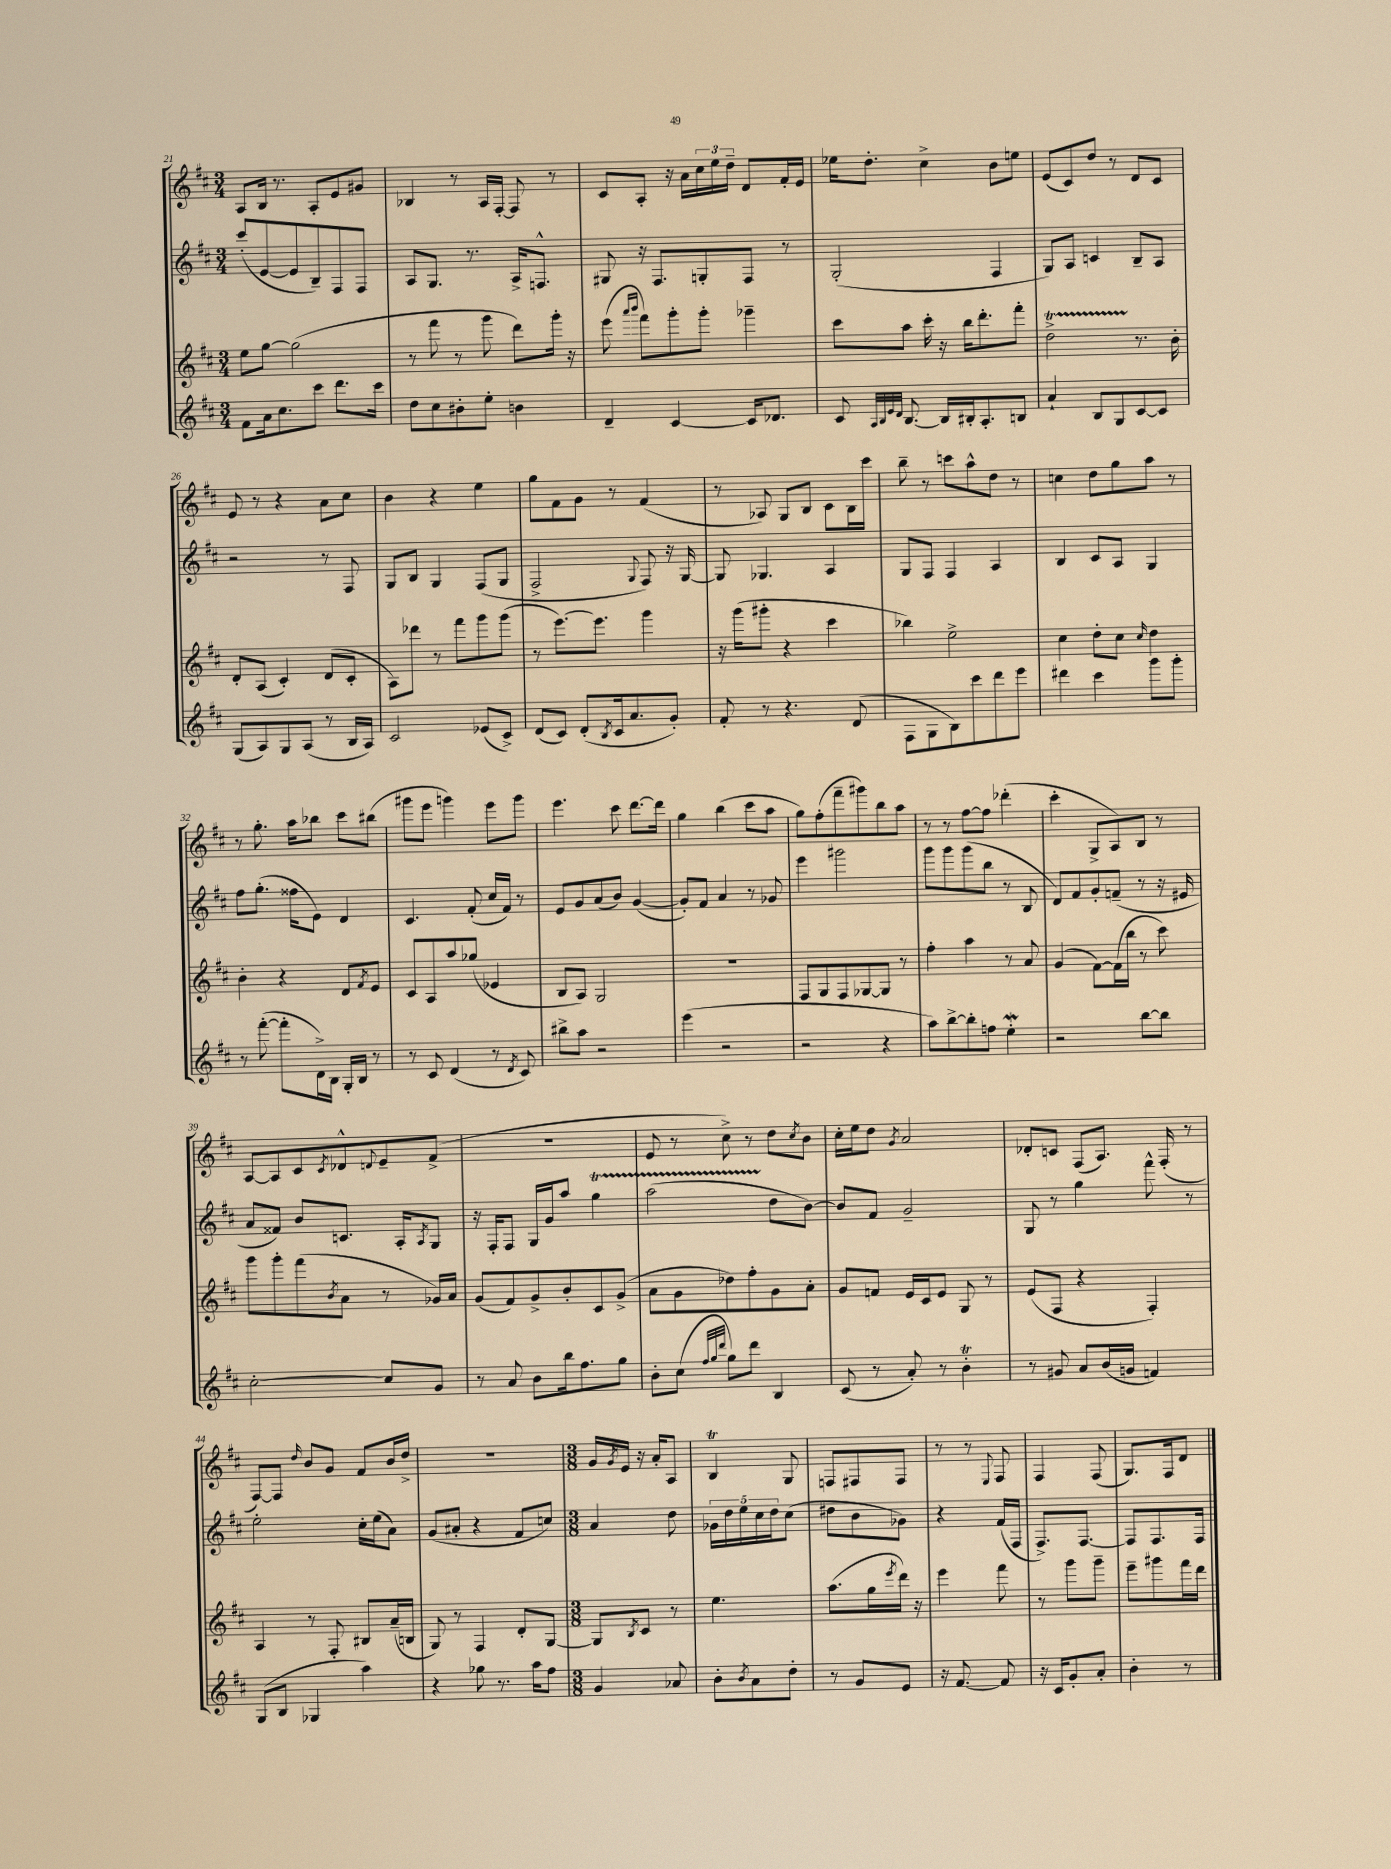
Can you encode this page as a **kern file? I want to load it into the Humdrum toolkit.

**kern	**kern	**kern	**kern
*staff4	*staff3	*staff2	*staff1
*clefG2	*clefG2	*clefG2	*clefG2
*k[f#c#]	*k[f#c#]	*k[f#c#]	*k[f#c#]
*M3/4	*M3/4	*M3/4	*M3/4
8f#	8ee	(8ccc#'	8A
16a	[8gg	[8e	16B
8.cc#	.	.	8.r
.	(2gg]	8e]	.
8ccc#	.	8B~)	8A'
8.ddd	.	8F#	8e
.	.	8F#	8g#
16ccc#	.	.	.
=	=	=	=
8dd	8r	8A	4B-
8cc#	8fff#	8.G	.
8b#'	8r	.	8r
.	.	8.r	.
8ee'	8ggg	.	16A
.	.	.	[16F#'
4b	8ddd)	16A^	8F#]
.	.	8.F^^	.
.	16ggg'	.	8r
.	16r	.	.
=	=	=	=
4d~	(8eee	8G#	8c#
.	16qqaaa	.	.
.	16qqbbb	.	.
.	8fff#)	16r	8A'
.	.	8.F#	.
[4c#	8ggg'	.	16r
.	.	.	16a
.	8ggg'	8G'	24cc#
.	.	.	24ee
.	.	.	24dd~
16c#]	4ggg-~	8F#	8d
8.d-	.	.	.
.	.	8r	16f#'
.	.	.	16e
=	=	=	=
8c#	8ccc#	(2G'	16ee-
.	.	.	8.dd'
32qqA	.	.	.
32qqB	.	.	.
32qqe	.	.	.
32qqd	.	.	.
[8.B	8aa	.	.
.	16ccc#'	.	4cc#^
16B]	16r	.	.
16B#'	16bb	.	.
8.A'	8.ddd'	.	.
.	.	4F#	8b
8B	8fff#'	.	8ee
=	=	=	=
4a`	2dd^	8G)	(8e
.	.	8A	8c#)
8B	.	4c	8dd
8G	.	.	8r
[8c#	8.r	8B~	8d
8c#]	.	8A	8c#
.	16b'	.	.
=	=	=	=
(8G	8d'	2r	8e
8A)	(8A	.	8r
8G	4c#')	.	4r
(8A	.	.	.
8r	(8d	8r	8a
16B	8c#'	8F#	8cc#
16A)	.	.	.
=	=	=	=
2c#	8A)	8G	4b
.	8ddd-	8B	.
.	8r	4G	4r
.	8fff#	.	.
(8e-	8ggg	(8F#	4ee
8c#^)	(8ggg	8G	.
=	=	=	=
(8d	8r	2F#^	8gg
8c#)	[8.eee)	.	8f#
(8d'	.	.	8g
.	8.eee]	.	.
8qB	.	.	.
16c#	.	.	8r
8.a	.	.	.
.	.	8qqG	.
.	4ggg	8F#)	(4f#
8g')	.	16r	.
.	.	[16G	.
=	=	=	=
8f#'	16r	8G]	8r
.	(16ggg	.	.
8r	8ggg#'	4.G-	8A-)
4.r	4r	.	8G
.	.	.	8B
.	4ccc#	4A	8c#
(8d	.	.	16B
.	.	.	16ccc#
=	=	=	=
8F#	4bb-)	8G	8bb~
8G	.	8F#	8r
8B)	2ee^	4F#	8ccc
8ccc#	.	.	8aa^^
8ddd	.	4A	8dd
8eee	.	.	8r
=	=	=	=
4ddd#	4cc#	4B	4cc
4ccc#	8dd'	8c#	8dd
.	8cc#	8A	8gg
.	16qqcc#	.	.
8ggg	4dd	4G	8aa
8ggg'	.	.	8r
=	=	=	=
8r	4b'	8ff#	8r
([8fff#'	.	(8.gg'	8.gg'
8fff#']	4r	.	.
.	.	16ff##	16aa
16d^)	.	8e)	8bb-
16B	.	.	.
16G'	8d	4d	8ccc#
16B	.	.	.
.	8qf#	.	.
8r	8e	.	(8bb#
=	=	=	=
8r	8c#	4.c#	8ggg#
8c#	8A	.	8eee
(4d	8aa	.	4ggg)
.	(8gg-	(8f#'	.
8r	4e-	16cc#	8eee
.	.	16f#)	.
8qd	.	.	.
8c#)	.	8r	8ggg
=	=	=	=
8bb#^	8B	8e	4.eee
8aa	8A)	8g	.
2r	2G	(8a	.
.	.	8b)	8ccc#
.	.	([4g	[8.ddd
.	.	.	16ddd]
=	=	=	=
(4eee	2.r	8g'])	4gg
.	.	8f#	.
2r	.	4a	(4bb
.	.	8r	8ccc#
.	.	8g-	8aa
=	=	=	=
2r	8F#	4eee	8gg)
.	8G	.	(8ff#'
.	8F#	2ggg#	8fff#~
.	[8G-	.	8ggg#)
4r	8G-]	.	8bb
.	8r	.	8aa
=	=	=	=
8aa)	4ff#'	8ggg	8r
[8bb^	.	8ggg	8r
8bb']	4aa	(8ggg	[8ff#
8ff	.	8bb	8ff#]
4ee'	8r	8r	(4ddd-'
.	8a	8B	.
=	=	=	=
2r	(4g	8d)	4ccc#'
.	.	8f#	.
.	[8f#)	8g'	8G^
.	(16f#]	(8f~	8A)
.	16bb	.	.
[8bb	8r	8r	8B
8bb]	8ccc#)	16r	8r
.	.	16e#	.
=	=	=	=
[2cc#'	8ggg	8a	[8A
.	8ggg'	8f##)	8A]
.	(8fff#	8b	8c#
.	8qb	.	8qc#
.	8a	8.c	8d-^^
.	.	.	8qqd
8cc#]	8r	.	8e~
.	.	16A'	.
.	.	8qA	.
8g	16g-)	8G	(8f#^
.	16a	.	.
=	=	=	=
8r	(8g	16r	2.r
.	.	16F#'	.
8a	8f#)	8F#	.
8b	8g^	16G	.
.	.	16g	.
16bb	8b'	8aa	.
8.ff#	.	.	.
.	8c#	4gg	.
8gg	(8g^	.	.
=	=	=	=
8b'	8a	(2aa	8e
(8cc#	8g	.	8r
32qqff#	.	.	.
32qqgg	.	.	.
32qqddd	.	.	.
8gg)	8dd-)	.	8cc#^)
8ddd	8ff#'	.	8r
4B	8g	8dd	8dd
.	.	.	8qcc#
.	8a'	[8b)	8b
=	=	=	=
(8c#	8g	8b]	16cc#'
.	.	.	16ee
8r	8f	8f#	8dd
.	.	.	8qg
8a')	16e	2g~	2a
.	16c#	.	.
8r	8e	.	.
4b'	8G	.	.
.	8r	.	.
=	=	=	=
8r	(8e	8G	8d-'
8g#	8F#	8r	8c
8a	4r	4gg	(8F#
(16b	.	.	8.A)
16g	.	.	.
4f)	4F#')	8fff#^^	.
.	.	.	(16F#'
.	.	8r	8r
=	=	=	=
(8G	4A	2ee'	[8F#)
8B	.	.	8F#]
.	.	.	16qqdd
4G-	8r	.	8b
.	8F#'	.	8g
4aa)	8B#	16cc#'	8f#
.	.	(16ee	.
.	(16a~	8a)	16b
.	16B	.	16dd^
=	=	=	=
4r	8G)	(8g	2.r
.	8r	8a#'	.
8gg-	4F#	4r	.
8.r	.	.	.
.	8d'	8f#	.
16aa	.	.	.
8ff#	[8G	8cc)	.
=	=	=	=
*M3/8	*M3/8	*M3/8	*M3/8
4g	8G]	4a	16g
.	.	.	8qg
.	.	.	16e
.	8qB	.	.
.	8c#	.	16r
.	.	.	16a'
8a-	8r	8dd	8A
=	=	=	=
8b'	4.ee	20g-	4B
.	.	20dd	.
.	.	20ee	.
8qb	.	.	.
8a	.	.	.
.	.	20cc#	.
.	.	20dd	.
8dd'	.	(8cc#	8G
=	=	=	=
8r	(8.aa	8dd#	8F
8g	.	8b	8F#
.	16gg	.	.
.	8qeee	.	.
8e	16ddd)	8g-)	8F#
.	16r	.	.
=	=	=	=
16r	4eee	4r	8r
[8.f#	.	.	.
.	.	.	8r
.	.	.	8qqE
8f#]	8fff#	(16f#	8F#
.	.	16F#	.
=	=	=	=
16r	8r	8.F#^)	4F#
16c#	.	.	.
8g'	8ggg	.	.
.	.	[8.F#	.
8a'	8ggg~	.	(8F#
=	=	=	=
4b'	8eee~	8F#]	8.G)
.	8ggg#	8.F#	.
.	.	.	16F#
8r	16fff#	.	8d
.	16ddd	16F#	.
==	==	==	==
*-	*-	*-	*-
